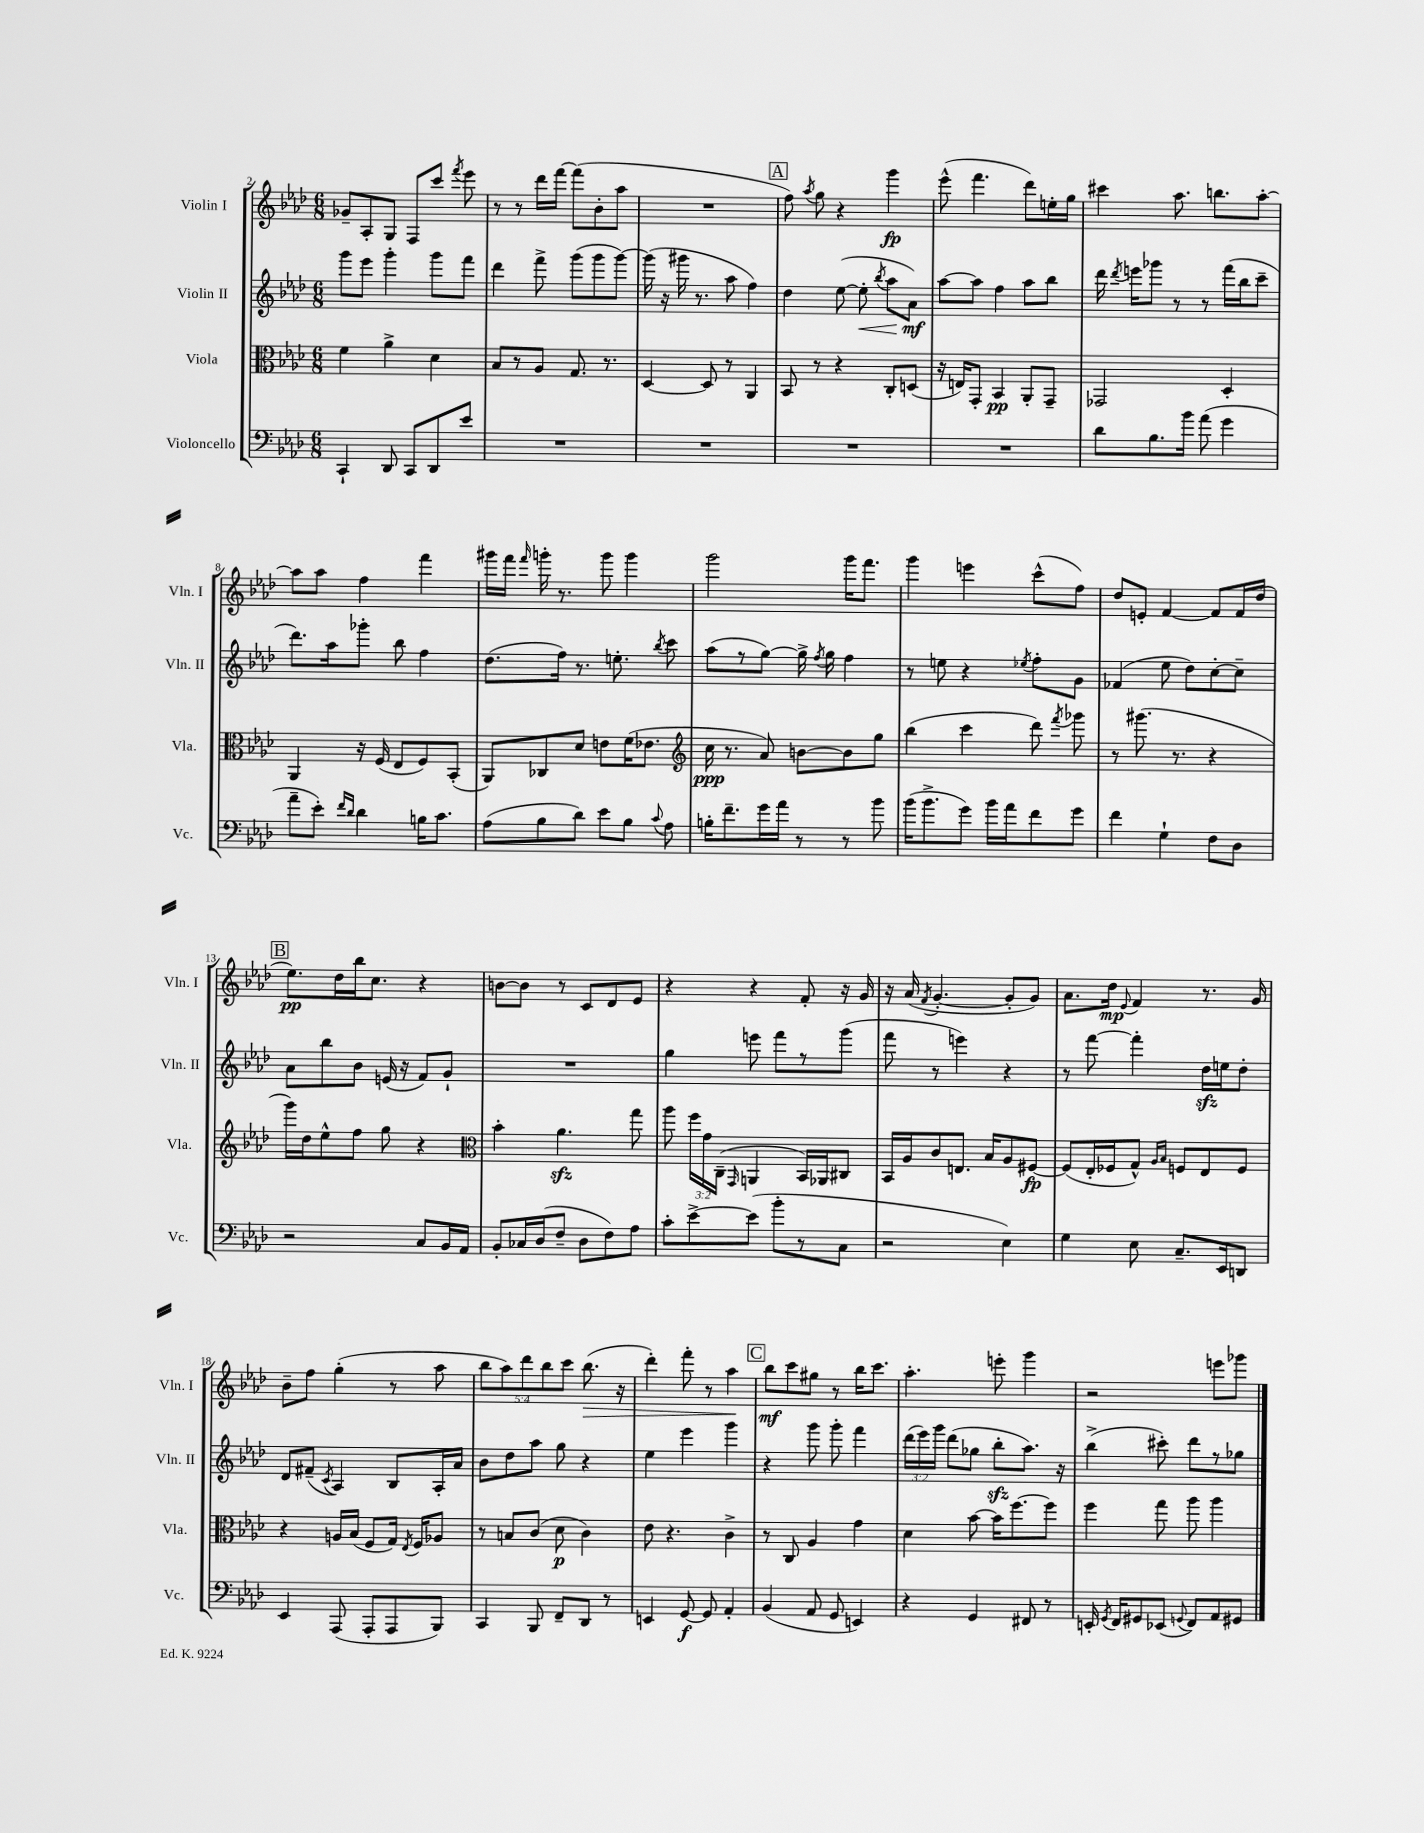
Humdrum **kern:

**kern	**kern	**kern	**kern
*staff4	*staff3	*staff2	*staff1
*clefF4	*clefC3	*clefG2	*clefG2
*k[b-e-a-d-]	*k[b-e-a-d-]	*k[b-e-a-d-]	*k[b-e-a-d-]
*M6/8	*M6/8	*M6/8	*M6/8
4CC`/	4f\	8ggg\L	8g-~/L
.	.	8eee-\J	8A-'/
8DD-/	4a-^\	4ggg'\	8G/J
8CC/L	.	.	8F/L
8DD-/	4d-\	8ggg\L	8ccc/J
.	.	.	8qfff/
8e-/J	.	8fff\J	8eee-\
=	=	=	=
2.r	8B-/L	4ddd-\	8r
.	8r	.	8r
.	8A-/J	8fff^\	16ddd-\LL
.	.	.	[16fff\JJ
.	8.G/	(8ggg\L	(8fff\]L
.	.	8ggg\	8b-'\
.	8.r	.	.
.	.	[8ggg\J)	8aa-\J
=	=	=	=
2.r	[4D-/	(16ggg\]	2.r
.	.	16r	.
.	.	16ggg#\	.
.	.	8.r	.
.	8D-/]	.	.
.	8r	8aa-\	.
.	4AA-/	4ff\)	.
=	=	=	=
2.r	8BB-/	4dd-\	8ff\)
.	.	.	8qaa-/
.	8r	.	8gg\
.	4r	([8ee-\	4r
.	.	8ee-'\]	.
.	.	8qbb-/	.
.	8C'/L	8aa-\L	4ggg\
.	(8D/J	8a-\J)	.
=	=	=	=
2.r	16r	[8aa-\L	(8eee-^^\
.	16E/LK)	.	.
.	8GG'/J	8aa-\]J	4.fff\
.	4BB-/	4ff\	.
.	8AA-'/L	8aa-\L	8ddd-\L)
.	8GG~/J	8bb-\J	16ee'\L
.	.	.	16gg\JJ
=	=	=	=
8d-\L	2GG-/	16ddd-\	4ccc#\
.	.	8qddd-/	.
.	.	16eee\LK	.
8.B-\	.	8ggg-\J	.
.	.	8r	8.aa-\
16b-\Jk	.	.	.
(8a-\	.	8r	.
.	.	.	8.bb\L
4g\	4D-'/	(16fff\LL	.
.	.	16bb-\J	.
.	.	8ccc~\J	[8aa-'\J
=	=	=	=
8a-~\L	4AA-/	8.ddd-\L)	8aa-\]L
8e-'\J)	.	.	8aa-\J
.	.	16aa-\k	.
16qqf/LL	.	.	.
16qqd-/JJ	.	.	.
4d-\	16r	8ggg-'\J	4ff\
.	(16F/	.	.
.	8E-/L	8bb-\	.
16B\LK	8F/)	4ff\	4fff\
8.c\J	.	.	.
.	(8BB-'/J	.	.
=	=	=	=
(8A-\L	8AA-/L)	(8.dd-\L	16ggg#\LL
.	.	.	16fff\JJ
.	.	.	16qqfff/
8B-\	8C-/	.	16ggg'\
.	.	16ff\Jk)	8.r
8d-\J)	8d-/J	8.r	.
8e-\L	8e\L	.	8ggg\
.	.	8.ee'\	.
8B-\J	(16f\K	.	4ggg\
.	8.e-\J	.	.
8qqc/	.	8qbb-/	.
8A-\	.	8ccc\	.
=	=	=	=
*	*clefG2	*	*
16B'\LK	16cc\	(8aa-\L	2ggg\
8.f~\	8.r	.	.
.	.	8r	.
16g\L	8a-/)	[8gg\J)	.
16a-\JJ	.	.	.
8r	[8b\L	16gg^\]	.
.	.	8qff/	.
.	.	16gg\	.
8r	8b\]	4ff\	16ggg\LK
.	.	.	8.fff\J
8b-\	8gg\J	.	.
=	=	=	=
(16b-\LK	(4bb-\	8r	4ggg\
8.b-^\	.	.	.
.	.	8ee\	.
8g\J)	4ccc\	4r	4eee\
16b-\LL	.	.	.
16a-\J	.	.	.
.	.	8qee-/	.
8f\	8ddd-\)	8ff'\L	(8ccc^^\L
.	8qfff/	.	.
8g\J	8ggg-\	8g\J	8ff\J)
=	=	=	=
4f\	8r	(4f-/	8dd-/L
.	(8.ggg#\	.	8e'/J
4G`\	.	8ee-\	[4f/
.	8.r	.	.
.	.	8dd-\L)	.
8F\L	4r	[8cc'\	8f/]L
8D-\J	.	8cc~\]J	16f/L
.	.	.	(16dd-/JJ
=	=	=	=
2r	16ggg\LL)	8a-\L	8.ee-\L)
.	16dd-\J	.	.
.	8ee-^^\	8bb-\	.
.	.	.	16dd-\L
.	8ff\J	8b-\J	16bb-\J
.	.	.	8.cc\J
.	8gg\	(16e/	.
.	.	16r	.
8C/L	4r	8f/L)	4r
16BB-/L	.	8g`/J	.
16AA-/JJ	.	.	.
=	=	=	=
*	*clefC3	*	*
8BB-'/L	4b-'\	2.r	[8b\L
16C-/L	.	.	8b\]J
(16D-/J	.	.	.
8F~/J	4.a-\	.	8r
8D-\L	.	.	8c/L
8F\)	.	.	8d-/
8A-\J	8gg\	.	8e-/J
=	=	=	=
8c'\L	8aa-\	4gg\	4r
[8e-^\	24ff\LL	.	.
.	24g\	.	.
.	(24C~\JJ	.	.
.	16qqGG/	.	.
(8e-\]J	4AA/	8eee\	4r
8b-'\L	.	8fff\L	.
8r	16BB-/LL)	8r	8f'/
.	16AA-/J	.	.
8C\J	8C#/J	(8ggg\J	16r
.	.	.	16g/
=	=	=	=
2r	16BB-/LL	8fff\	16r
.	16A-/J	.	(16a-/
.	.	.	8qf/
.	8c/	8r	[4.g'/
.	8.E/J	4eee\)	.
.	16B-/LK	.	.
4E-\)	8A-/	4r	8g'/]L
.	[8F#/J	.	8g/J)
=	=	=	=
4G\	(8F#/]L	8r	8.a-\L
.	16E-'/L	[8fff\	.
.	16F-/J	.	16dd-\Jk
.	.	.	8qqe-/
8E-\	8G^^/J)	4fff'\]	4f/
.	16qqA-/LL	.	.
.	16qqB-/JJ	.	.
8.C~/L	8F/L	.	.
.	8E-/	16dd-\LL	8.r
16EE-/k	.	16ee\J	.
8DD/J	8F/J	8dd-'\J	.
.	.	.	16g/
=	=	=	=
4EE-/	4r	8d-/L	8b-~\L
.	.	(8f#~/J	8ff\J
.	.	8qc/	.
(8AAA-/	16A/LL	4A-/)	(4gg'\
.	(16B-/JJ	.	.
8AAA-'/L	8F/L	.	.
8AAA-/	16G/Jk)	8B-/L	8r
.	8qE-/	.	.
.	16F/LK	.	.
8BBB-/J)	8A-/J	16A-'/L	8aa-\
.	.	16a-/JJ	.
=	=	=	=
4CC/	8r	8b-\L	10bb-\L
.	.	.	10aa-\)
.	8B/L	8dd-\	.
.	.	.	10ddd-\
8BBB-/	(8c/J	8aa-\J	.
.	.	.	10bb-\
8FF~/L	8d-\	8gg\	.
.	.	.	10ccc\J
8DD-/J	4c\)	4r	(8.bb-\
8r	.	.	.
.	.	.	16r
=	=	=	=
4EE/	8e-\	4ee-\	4ddd-'\)
.	4.r	.	.
[8GG/	.	4eee-\	8fff'\
8GG/]	.	.	8r
4AA-'/	4c^\	4ggg\	4aa-\
=	=	=	=
(4BB-/	8r	4r	8bb-\L
.	8C/	.	8ccc\
8AA-/	4A-/	8ggg\	8gg#\J
8GG/	.	8ggg'\	8r
4EE/)	4g\	4fff\	16bb-\LK
.	.	.	8.ccc\J
=	=	=	=
4r	4d-\	(24ddd-\LL	4.aa-'\
.	.	24eee-\)	.
.	.	24ggg\JJ	.
.	.	(8ddd-\L	.
4GG/	[8b-\	8gg-\J	.
.	16b-\]LK	8bb-'\L	8eee'\
.	[8.ff\	.	.
8FF#/	.	8.aa-\J)	4ggg\
8r	8ff\]J	.	.
.	.	16r	.
=	=	=	=
16EE'/	4ff\	(4bb-^\	2r
8qGG/	.	.	.
16FF/LK	.	.	.
8GG#/	.	.	.
(8EE-/J	8gg\	8ccc#'\)	.
8qqGG/	.	.	.
8FF/L)	8aa-\	8ddd-\L	.
8AA-/	4aa-\	8r	8eee\L
8GG#/J	.	8gg-\J	8ggg-\J
==	==	==	==
*-	*-	*-	*-
